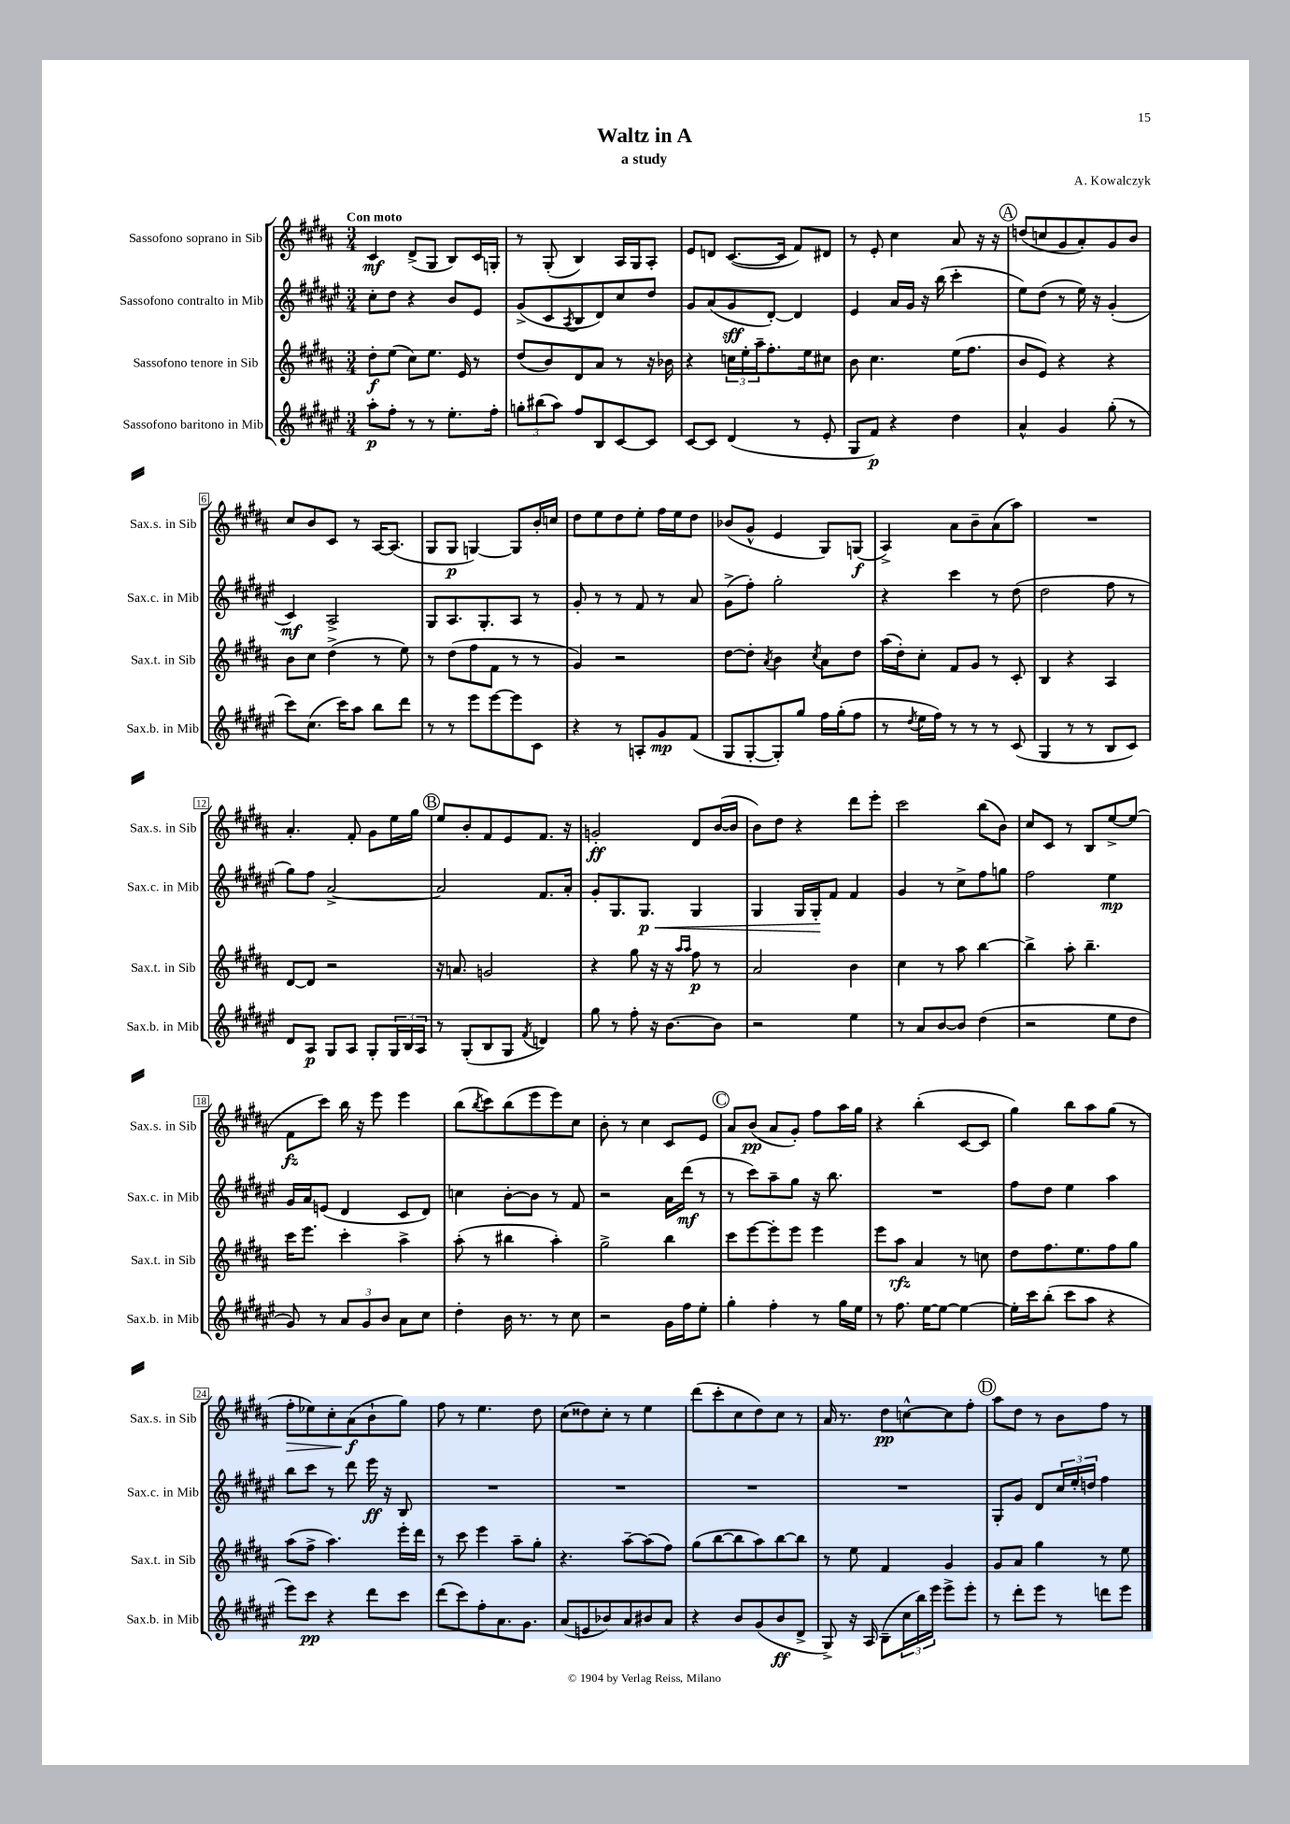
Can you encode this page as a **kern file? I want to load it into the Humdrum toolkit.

**kern	**dynam	**kern	**dynam	**kern	**dynam	**kern	**dynam
*part4	*part4	*part3	*part3	*part2	*part2	*part1	*part1
*staff4	*staff4	*staff3	*staff3	*staff2	*staff2	*staff1	*staff1
*I"Sassofono baritono in Mib	*	*I"Sassofono tenore in Sib	*	*I"Sassofono contralto in Mib	*	*I"Sassofono soprano in Sib	*
*I'Sax.b. in Mib	*	*I'Sax.t. in Sib	*	*I'Sax.c. in Mib	*	*I'Sax.s. in Sib	*
*clefG2	*	*clefG2	*	*clefG2	*	*clefG2	*
*k[f#c#g#d#a#e#]	*	*k[f#c#g#d#a#]	*	*k[f#c#g#d#a#e#]	*	*k[f#c#g#d#a#]	*
*M3/4	*	*M3/4	*	*M3/4	*	*M3/4	*
=1	=1	=1	=1	=1	=1	=1	=1
!	!	!	!	!	!	!LO:TX:a:B:t=Con moto	!
8aa#'\L	p	8dd#'\L	f	8cc#'\L	.	4c#/	mf
8ff#'\J	.	(8ee\J	.	8dd#\J	.	.	.
8r	.	8cc#\L)	.	4r	.	(8d#^/L	.
8r	.	8.ee\J	.	.	.	8G#/J	.
8.ee#'\L	.	.	.	8b/L	.	8B/L)	.
.	.	16e/	.	.	.	.	.
.	.	8r	.	8e#/J	.	16c#/L	.
16ff#'\Jk	.	.	.	.	.	16Gn'/JJ	.
=2	=2	=2	=2	=2	=2	=2	=2
12ggn'\L	.	(8dd#/L	.	(8g#^/L	.	8r	.
(12bb#X\	.	.	.	.	.	.	.
.	.	8b/)	.	8c#/	.	(8G#'/	.
12aa#\J)	.	.	.	.	.	.	.
.	.	.	.	8qA#/	.	.	.
8ff#/L	.	8d#/	.	8B/	.	4B/)	.
8B/	.	8a#/J	.	8d#/)	.	.	.
[8c#/	.	8r	.	8cc#/	.	16A#/LL	.
.	.	.	.	.	.	16G#/J	.
8c#/J]	.	16r	.	8dd#/J	.	8A#'/J	.
.	.	16b-X\	.	.	.	.	.
=3	=3	=3	=3	=3	=3	=3	=3
[8c#/L	.	4r	.	8g#/L	.	8e/L	.
8c#/J]	.	.	.	(8a#/	.	8dn/J	.
(4d#/	.	24ccn\LL	.	8g#/	sff	([8.c#/L	.
.	.	24ee'\	.	.	.	.	.
.	.	24aa#~\J	.	.	.	.	.
.	.	8.ff#'\	.	[8d#'/J)	.	.	.
.	.	.	.	.	.	16c#/Jk]	.
8r	.	.	.	4d#/]	.	8f#/L)	.
.	.	16ee\k	.	.	.	.	.
8e#'/	.	8cc#X\J	.	.	.	8d#X/J	.
=4	=4	=4	=4	=4	=4	=4	=4
8G#/L	.	8b\	.	4e#/	.	8r	.
8f#/J)	p	4.cc#\	.	.	.	8e'/	.
4r	.	.	.	16a#/LL	.	4cc#\	.
.	.	.	.	16g#/JJ	.	.	.
.	.	.	.	16r	.	.	.
.	.	.	.	(16bb\	.	.	.
4dd#\	.	(16ee\KL	.	4ccc#'\	.	8a#/	.
.	.	8.ff#\J	.	.	.	.	.
.	.	.	.	.	.	16r	.
.	.	.	.	.	.	16r	.
!!LO:REH:place=s1:t=A
=5	=5	=5	=5	=5	=5	=5	=5
4a#^^/	.	8b/L	.	8ee#\L)	.	(8ddn/L	.
.	.	8e/J)	.	(8dd#\J	.	8ccn/	.
4g#/	.	4r	.	8r	.	8g#/	.
.	.	.	.	16ee#\)	.	8a#'/)	.
.	.	.	.	16r	.	.	.
(8gg#'\	.	4r	.	(4g#'/	.	8g#/	.
8r	.	.	.	.	.	8b/J	.
!!LO:LB:g=z
=6	=6	=6	=6	=6	=6	=6	=6
8ccc#\L)	.	8b\L	.	4c#/)	mf	8cc#/L	.
(8.cc#\J	.	8cc#\J	.	.	.	8b/	.
.	.	(4dd#^\	.	2A#^/	.	8c#/J	.
16ccc#\KL)	.	.	.	.	.	.	.
8aa#\J	.	.	.	.	.	8r	.
8bb\L	.	8r	.	.	.	[16A#/KL	.
.	.	.	.	.	.	(8.A#/J]	.
8ddd#\J	.	8ee\)	.	.	.	.	.
=7	=7	=7	=7	=7	=7	=7	=7
8r	.	8r	.	8G#/L	.	8G#/L	.
8r	.	(8dd#\L	.	8.A#/	.	8G#/J	p
8eee#\L	.	8ff#\	.	.	.	[4Gn/)	.
.	.	.	.	8.G#'/	.	.	.
[8eee#\	.	8f#\J	.	.	.	.	.
8eee#\]	.	8r	.	8A#/J	.	8G/L]	.
8c#\J	.	8r	.	8r	.	16b'/L	.
.	.	.	.	.	.	16ccn/JJ	.
=8	=8	=8	=8	=8	=8	=8	=8
4r	.	4g#/)	.	8g#'/	.	8dd#\L	.
.	.	.	.	8r	.	8ee\	.
8r	.	2r	.	8r	.	8dd#\	.
8An'/L	.	.	.	8f#/	.	8ee'\J	.
8g#/	mp	.	.	8r	.	16ff#\LL	.
.	.	.	.	.	.	16ee\J	.
(8f#/J	.	.	.	8a#/	.	8dd#\J	.
=9	=9	=9	=9	=9	=9	=9	=9
8G#/L	.	[8dd#\L	.	(8g#^\L	.	(8b-X/L	.
[8G#'/	.	8dd#'\J]	.	8ff#'\J)	.	8g#^^/J	.
.	.	8qa#/	.	.	.	.	.
8G#'/])	.	4b\	.	2gg#'\	.	4e/	.
8gg#/J	.	.	.	.	.	.	.
.	.	8qcc#/	.	.	.	.	.
16ff#\LL	.	8a#\L	.	.	.	8G#/L)	.
(16gg#'\J	.	.	.	.	.	.	.
8ff#\J	.	8dd#\J	.	.	.	(8Gn/J	f
=10	=10	=10	=10	=10	=10	=10	=10
8r	.	(16aa#\LL	.	4r	.	4A#^/)	.
.	.	16dd#'\J)	.	.	.	.	.
8qdd#/	.	.	.	.	.	.	.
16ee#\LL	.	8cc#'\J	.	.	.	.	.
16ff#\JJ)	.	.	.	.	.	.	.
8r	.	8f#/L	.	4ccc#\	.	8a#\L	.
8r	.	8g#/J	.	.	.	8b~\	.
8r	.	8r	.	8r	.	(8a#\	.
(8c#/	.	8c#'/	.	(8dd#\	.	8aa#\J)	.
=11	=11	=11	=11	=11	=11	=11	=11
4G#/	.	4B/	.	2dd#\	.	2.r	.
8r	.	4r	.	.	.	.	.
8r	.	.	.	.	.	.	.
8B/L	.	4A#/	.	8ff#\	.	.	.
8c#/J)	.	.	.	8r	.	.	.
!!LO:LB:g=z
=12	=12	=12	=12	=12	=12	=12	=12
8d#/L	.	[8d#/L	.	8gg#\L)	.	4.a#'/	.
8A#/J	p	8d#/J]	.	8ff#\J	.	.	.
8G#/L	.	2r	.	[2a#^/	.	.	.
8A#/J	.	.	.	.	.	8f#'/	.
8G#'/L	.	.	.	.	.	8g#\L	.
24G#/L	.	.	.	.	.	16ee\L	.
24B/	.	.	.	.	.	.	.
.	.	.	.	.	.	16gg#\JJ	.
24A#/JJ	.	.	.	.	.	.	.
!!LO:REH:place=s1:t=B
=13	=13	=13	=13	=13	=13	=13	=13
8r	.	16r	.	2a#/]	.	8ee/L	.
.	.	8.an/	.	.	.	.	.
(8G#'/L	.	.	.	.	.	8b'/	.
8B/	.	2gn/	.	.	.	8f#/	.
8G#/J	.	.	.	.	.	8e/	.
8qf#/	.	.	.	.	.	.	.
4dn/)	.	.	.	8.f#/L	.	8.f#/J	.
.	.	.	.	16a#'/Jk	.	16r	.
=14	=14	=14	=14	=14	=14	=14	=14
8gg#\	.	4r	.	8g#'/L	.	2gn'/	ff
8r	.	.	.	8.G#/	.	.	.
8ff#'\	.	8gg#\	.	.	.	.	.
!	!	!	!	!	!LO:HP:b	!	!
.	.	.	.	8.G#/J	< p	.	.
16r	.	16r	.	.	.	.	.
[8.b\L	.	16r	.	.	.	.	.
.	.	16qqaa#/LL	.	.	.	.	.
.	.	16qqaa#/JJ	.	.	.	.	.
.	.	8ff#\	p	4G#/	.	8d#/L	.
8b\J]	.	8r	.	.	.	([16b/L	.
.	.	.	.	.	.	16b/JJ]	.
=15	=15	=15	=15	=15	=15	=15	=15
2r	.	2a#/	.	4G#/	.	8b\L)	.
.	.	.	.	.	.	8dd#\J	.
.	.	.	.	16G#/LL	.	4r	.
.	.	.	.	16G#'/J	.	.	.
.	.	.	.	8f#/J	[	.	.
4ee#\	.	4b\	.	4f#/	.	8ddd#\L	.
.	.	.	.	.	.	8eee'\J	.
=16	=16	=16	=16	=16	=16	=16	=16
8r	.	4cc#\	.	4g#/	.	2ccc#\	.
8a#/L	.	.	.	.	.	.	.
[8b/	.	8r	.	8r	.	.	.
8b/J]	.	8aa#\	.	8cc#^\L	.	.	.
(4dd#\	.	[4bb\	.	8ff#\	.	(8bb\L	.
.	.	.	.	8ggn\J	.	8b\J)	.
=17	=17	=17	=17	=17	=17	=17	=17
2r	.	4bb^\]	.	2ff#\	.	8cc#/L	.
.	.	.	.	.	.	8c#/J	.
.	.	8aa#'\	.	.	.	8r	.
.	.	4.bb~\	.	.	.	8B/L	.
8ee#\L	.	.	.	4ee#\	mp	[8ee^/	.
8dd#\J	.	.	.	.	.	(8ee/J]	.
!!LO:LB:g=z
=18	=18	=18	=18	=18	=18	=18	=18
8g#/)	.	16ccc#\KL	.	16g#/LL	.	8f#\L	fz
.	.	8.eee\J	.	16a#/J	.	.	.
8r	.	.	.	(8en/J	.	8ccc#\J)	.
12a#/L	.	4ccc#'\	.	4d#/	.	16bb\	.
.	.	.	.	.	.	16r	.
12g#/	.	.	.	.	.	.	.
.	.	.	.	.	.	8eee\	.
12b/J	.	.	.	.	.	.	.
8a#\L	.	4aa#^\	.	8c#/L	.	4eee\	.
8cc#\J	.	.	.	8d#/J)	.	.	.
=19	=19	=19	=19	=19	=19	=19	=19
4dd#'\	.	(8aa#'\	.	4ccn\	.	(8bb\L	.
.	.	.	.	.	.	8qbb/	.
.	.	8r	.	.	.	8ccc#\)	.
16b\	.	4bb#X\	.	[8b'\L	.	(8bb\	.
8.r	.	.	.	.	.	.	.
.	.	.	.	8b\J]	.	8eee\	.
8r	.	4aa#'\)	.	8r	.	8eee\)	.
8cc#\	.	.	.	8f#/	.	8cc#\J	.
=20	=20	=20	=20	=20	=20	=20	=20
2r	.	2gg#^\	.	2r	.	8b'\	.
.	.	.	.	.	.	8r	.
.	.	.	.	.	.	4cc#\	.
16g#\LL	.	4bb\	.	16a#\LL	.	8c#/L	.
16ff#\J	.	.	.	(16ddd#\JJ	mf	.	.
8ee#'\J	.	.	.	8r	.	8e/J	.
!!LO:REH:place=s1:t=C
=21	=21	=21	=21	=21	=21	=21	=21
4gg#'\	.	8ccc#\L	.	8r	.	8a#/L	.
.	.	[8eee\	.	8ccc#\L)	.	(8b/J	pp
4ff#'\	.	8eee'\]	.	8aa#~\	.	8a#/L	.
.	.	8eee\J	.	8gg#\J	.	8g#'/J)	.
8r	.	4eee\	.	16r	.	8ff#\L	.
.	.	.	.	8.bb\	.	.	.
16gg#\LL	.	.	.	.	.	16aa#\L	.
16ee#\JJ	.	.	.	.	.	16gg#\JJ	.
=22	=22	=22	=22	=22	=22	=22	=22
8r	.	8eee\L	.	2.r	.	4r	.
8.ff#\	.	8aa#\J	rfz	.	.	.	.
.	.	4a#/	.	.	.	(4bb'\	.
[16ee#\KL	.	.	.	.	.	.	.
8ee#\J_	.	.	.	.	.	.	.
4ee#\_	.	8r	.	.	.	[8c#/L	.
.	.	8ccn\	.	.	.	8c#/J]	.
=23	=23	=23	=23	=23	=23	=23	=23
16ee#'\LL]	.	8dd#\L	.	8ff#\L	.	4gg#\)	.
16ccc#\J	.	.	.	.	.	.	.
(8bb'\J	.	8.ff#\	.	8dd#\J	.	.	.
8ccc#\L	.	.	.	4ee#\	.	8bb\L	.
.	.	8.ee\	.	.	.	.	.
8aa#\J	.	.	.	.	.	8aa#\	.
4r	.	8ff#\	.	4aa#\	.	(8gg#\J	.
.	.	8gg#\J	.	.	.	8r	.
!!LO:LB:g=z
=24	=24	=24	=24	=24	=24	=24	=24
!	!	!	!	!	!	!	!LO:HP:b
8eee#\L)	.	(8aa#\L	.	8bb\L	.	8ff#'\L	>
8ccc#\J	pp	8ff#^\J	.	8ccc#\J	.	8ee-X\)	.
4r	.	4.aa#\)	.	8r	.	8cc#'\	.
.	.	.	.	8ddd#\	.	(8a#\	f
8ddd#\L	.	.	.	16eee#\	ff	8b`\	]
.	.	.	.	16r	.	.	.
8ccc#\J	.	16eee'\LL	.	8B/	.	8gg#\J)	.
.	.	16ddd#\JJ	.	.	.	.	.
=25	=25	=25	=25	=25	=25	=25	=25
(8ddd#\L	.	8r	.	2.r	.	8ff#\	.
8ccc#\)	.	8ccc#\	.	.	.	8r	.
8ff#'\	.	4eee\	.	.	.	4.ee\	.
8.a#\	.	.	.	.	.	.	.
.	.	8aa#~\L	.	.	.	.	.
8.g#\J	.	.	.	.	.	.	.
.	.	8gg#'\J	.	.	.	8dd#\	.
=26	=26	=26	=26	=26	=26	=26	=26
(8a#/L	.	4.r	.	2.r	.	(8cc#\L	.
8en/	.	.	.	.	.	8dd##X\)	.
8b-X/)	.	.	.	.	.	8cc#'\J	.
8a#/	.	[8aa#~\L	.	.	.	8r	.
8b#X/	.	(8aa#\]	.	.	.	4ee\	.
8a#/J	.	8ff#\J)	.	.	.	.	.
=27	=27	=27	=27	=27	=27	=27	=27
4r	.	(8gg#\L	.	2.r	.	(8ddd#\L	.
.	.	[8bb\	.	.	.	8ccc#'\	.
8b/L	.	8bb\]	.	.	.	8cc#\	.
(8g#/	.	8aa#\)	.	.	.	8dd#\)	.
8b/	ff	[8bb\	.	.	.	8cc#\J	.
8d#^/J	.	8bb\J]	.	.	.	8r	.
=28	=28	=28	=28	=28	=28	=28	=28
8G#^/)	.	8r	.	2.r	.	16a#/	.
.	.	.	.	.	.	8.r	.
16r	.	8ee\	.	.	.	.	.
16A#/	.	.	.	.	.	.	.
(8B~\L	.	4f#/	.	.	.	8dd#\L	pp
24cc#\L	.	.	.	.	.	[8ccn^^\	.
24bb\)	.	.	.	.	.	.	.
24eee#\JJ	.	.	.	.	.	.	.
8eee#^\L	.	4g#/	.	.	.	8cc\]	.
8eee#'\J	.	.	.	.	.	8ff#'\J	.
!!LO:REH:place=s1:t=D
=29	=29	=29	=29	=29	=29	=29	=29
8r	.	8g#/L	.	8G#'/L	.	8aa#\L	.
8ddd#'\L	.	8a#/J	.	8g#/J	.	8dd#\J	.
8eee#\J	.	4gg#\	.	8d#/L	.	8r	.
8r	.	.	.	24cc#/L	.	8b\L	.
.	.	.	.	24ee#'/	.	.	.
.	.	.	.	24ddn/JJ	.	.	.
8dddn\L	.	8r	.	4ff#\	.	8ff#\J	.
8eee#\J	.	8ee\	.	.	.	8r	.
==	==	==	==	==	==	==	==
*-	*-	*-	*-	*-	*-	*-	*-
